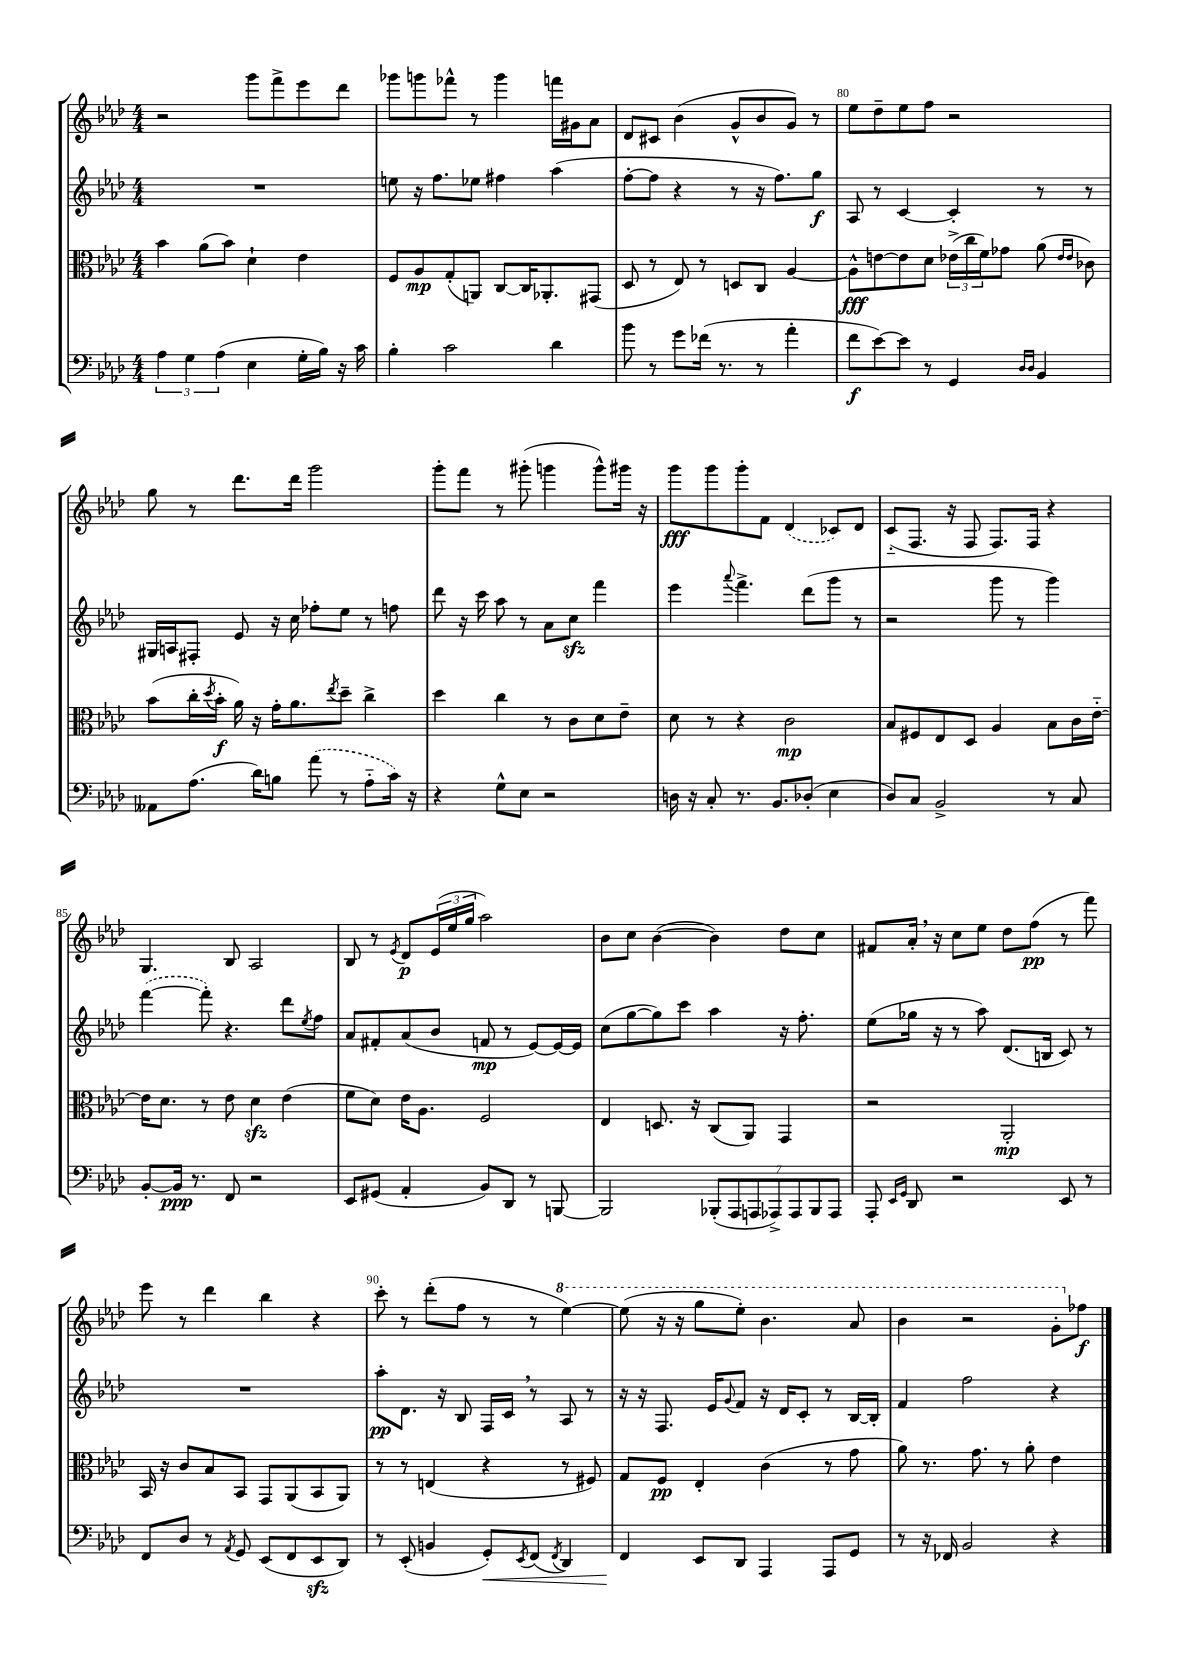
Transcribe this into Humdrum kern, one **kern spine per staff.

**kern	**dynam	**kern	**dynam	**kern	**dynam	**kern	**dynam
*part4	*part4	*part3	*part3	*part2	*part2	*part1	*part1
*staff4	*staff4	*staff3	*staff3	*staff2	*staff2	*staff1	*staff1
*clefF4	*	*clefC3	*	*clefG2	*	*clefG2	*
*k[b-e-a-d-]	*	*k[b-e-a-d-]	*	*k[b-e-a-d-]	*	*k[b-e-a-d-]	*
*M4/4	*	*M4/4	*	*M4/4	*	*M4/4	*
=77	=77	=77	=77	=77	=77	=77	=77
6A-\	.	4b-\	.	1r	.	2r	.
6G\	.	.	.	.	.	.	.
.	.	(8a-\L	.	.	.	.	.
(6A-\	.	.	.	.	.	.	.
.	.	8b-\J)	.	.	.	.	.
4E-\	.	4d-`\	.	.	.	8ggg\L	.
.	.	.	.	.	.	8fff^\	.
16G'\LL	.	4e-\	.	.	.	8eee-\	.
16B-\JJ)	.	.	.	.	.	.	.
16r	.	.	.	.	.	8ddd-\J	.
16c\	.	.	.	.	.	.	.
=78	=78	=78	=78	=78	=78	=78	=78
4B-'\	.	8F/L	.	8een\	.	8ggg-X\L	.
.	.	8A-/	mp	16r	.	8gggn\	.
.	.	.	.	8.ff\L	.	.	.
2c\	.	(8G'/	.	.	.	8fff-X^^\J	.
.	.	8AAn/J)	.	8ee-X\J	.	8r	.
.	.	[8C/L	.	4ff#X\	.	4ggg\	.
.	.	16C/K]	.	.	.	.	.
.	.	8.AA-X'/	.	.	.	.	.
4d-\	.	.	.	(4aa-\	.	16fffn\LL	.
.	.	.	.	.	.	16g#X\J	.
.	.	(8GG#X/J	.	.	.	8a-\J	.
=79	=79	=79	=79	=79	=79	=79	=79
8b-\	.	8D-/	.	[8ff'\L	.	8d-/L	.
8r	.	8r	.	8ff\J]	.	8c#X/J	.
8g\L	.	8E-/)	.	4r	.	(4b-\	.
(16f-X\Jk	.	8r	.	.	.	.	.
8.r	.	.	.	.	.	.	.
.	.	8Dn/L	.	8r	.	8g^^/L	.
8r	.	8C/J	.	16r	.	8b-/	.
.	.	.	.	8.ff\L)	.	.	.
4a-'\	.	[4A-/	.	.	.	8g/J)	.
.	.	.	.	8gg\J	f	8r	.
=80	=80	=80	=80	=80	=80	=80	=80
8f\L	f	8A-^^\L]	fff	8A-/	.	8ee-\L	.
[8e-\)	.	[8en\	.	8r	.	8dd-~\	.
8e-\J]	.	8e\]	.	[4c/	.	8ee-\	.
8r	.	8d-\J	.	.	.	8ff\J	.
4GG/	.	(24e-X^\LL	.	4c'/]	.	2r	.
.	.	24cc\	.	.	.	.	.
.	.	24f\J)	.	.	.	.	.
.	.	8g-X\J	.	.	.	.	.
16qqD-/LL	.	.	.	.	.	.	.
16qqD-/JJ	.	.	.	.	.	.	.
4BB-/	.	(8a-\	.	8r	.	.	.
.	.	16qqe-/LL	.	.	.	.	.
.	.	16qqe-/JJ	.	.	.	.	.
.	.	8c-X\)	.	8r	.	.	.
!!LO:LB:g=z
=81	=81	=81	=81	=81	=81	=81	=81
8AA--X\L	.	(8b-\L	.	16G#X/LL	.	8gg\	.
.	.	.	.	16An/J	.	.	.
(8.A-\J	.	16cc'\L	.	8F#X'/J	.	8r	.
.	.	8qdd-/	.	.	.	.	.
.	.	16b-'\JJ	f	.	.	.	.
.	.	16a-\)	.	8e-/	.	8.ddd-\L	.
16d-\KL)	.	16r	.	.	.	.	.
8Bn\J	.	16g'\KL	.	16r	.	.	.
.	.	8.a-\	.	16cc\	.	16ddd-\Jk	.
(8a-\	.	.	.	8ff-X'\L	.	2ggg\	.
.	.	8qee-/	.	.	.	.	.
8r	.	8dd-~\J	.	8ee-\J	.	.	.
8A-\L	.	4cc^\	.	8r	.	.	.
16c\Jk)	.	.	.	8ffn\	.	.	.
16r	.	.	.	.	.	.	.
=82	=82	=82	=82	=82	=82	=82	=82
4r	.	4dd-\	.	8ddd-\	.	8ggg'\L	.
.	.	.	.	16r	.	8fff\J	.
.	.	.	.	16ccc\	.	.	.
8G^^\L	.	4cc\	.	8aa-\	.	8r	.
8E-\J	.	.	.	8r	.	(8ggg#X'\	.
2r	.	8r	.	8a-\L	.	4gggn\	.
.	.	8c\L	.	8cczz\J	.	.	.
.	.	8d-\	.	4fff\	.	8ggg^^\L)	.
.	.	8e-~\J	.	.	.	16ggg#X\Jk	.
.	.	.	.	.	.	16r	.
=83	=83	=83	=83	=83	=83	=83	=83
16Dn\	.	8d-\	.	4eee-\	.	8ggg\L	fff
16r	.	.	.	.	.	.	.
8C'/	.	8r	.	.	.	8ggg\	.
.	.	.	.	8qqaaa-/	.	.	.
8.r	.	4r	.	4.fff^\	.	8ggg'\	.
.	.	.	.	.	.	8f\J	.
8.BB-/L	.	.	.	.	.	.	.
.	.	2c\	mp	.	.	(4d-/	.
(8D-X'/J	.	.	.	(8ddd-\L	.	.	.
4E-\	.	.	.	8ggg\J	.	8c-X/L)	.
.	.	.	.	8r	.	8d-/J	.
=84	=84	=84	=84	=84	=84	=84	=84
8D-/L)	.	8B-/L	.	2r	.	(8c/L	.
8C/J	.	8F#X/	.	.	.	8.F/J	.
2BB-^/	.	8E-/	.	.	.	.	.
.	.	.	.	.	.	16r	.
.	.	8D-/J	.	.	.	8F/	.
.	.	4A-/	.	8ggg\	.	8.F/L)	.
.	.	.	.	8r	.	.	.
.	.	.	.	.	.	16F/Jk	.
8r	.	8B-\L	.	4ggg\)	.	4r	.
8C/	.	16c\L	.	.	.	.	.
.	.	[16e-\JJ	.	.	.	.	.
!!LO:LB:g=z
=85	=85	=85	=85	=85	=85	=85	=85
[8BB-'/L	.	16e-\KL]	.	([4fff\	.	4.G/	.
.	.	8.d-\J	.	.	.	.	.
16BB-/Jk]	ppp	.	.	.	.	.	.
8.r	.	.	.	.	.	.	.
.	.	8r	.	8fff'\])	.	.	.
8FF/	.	8e-\	.	4.r	.	8B-/	.
2r	.	4d-zz\	.	.	.	2A-/	.
.	.	(4e-\	.	8ddd-\L	.	.	.
.	.	.	.	8qee-/	.	.	.
.	.	.	.	8ff\J	.	.	.
=86	=86	=86	=86	=86	=86	=86	=86
8EE-/L	.	8f\L	.	8a-/L	.	8B-/	.
(8GG#X/J	.	8d-\J)	.	8f#X'/	.	8r	.
.	.	.	.	.	.	8qe-/	.
4AA-'/	.	16e-\KL	.	(8a-/	.	8d-/L	p
.	.	8.A-\J	.	.	.	.	.
.	.	.	.	8b-/J	.	(24e-/L	.
.	.	.	.	.	.	24ee-/	.
.	.	.	.	.	.	24gg/JJ	.
8BB-/L)	.	2F/	.	8fn/	mp	2aa-\)	.
8DD-/J	.	.	.	8r	.	.	.
8r	.	.	.	[8e-/L)	.	.	.
[8BBBn/	.	.	.	16e-/L_	.	.	.
.	.	.	.	16e-/JJ]	.	.	.
=87	=87	=87	=87	=87	=87	=87	=87
2BBB/]	.	4E-/	.	(8cc\L	.	8b-\L	.
.	.	.	.	[8gg\	.	8cc\J	.
.	.	8.Dn/	.	8gg\])	.	([4b-\	.
.	.	.	.	8ccc\J	.	.	.
.	.	16r	.	.	.	.	.
(14BBB-X'/L	.	(8C/L	.	4aa-\	.	4b-\])	.
14AAA-/	.	.	.	.	.	.	.
.	.	8AA-/J)	.	.	.	.	.
14AAAn/	.	.	.	.	.	.	.
14AAA-X^/)	.	.	.	.	.	.	.
.	.	4GG/	.	16r	.	8dd-\L	.
14AAA-/	.	.	.	.	.	.	.
.	.	.	.	8.ff'\	.	.	.
14BBB-/	.	.	.	.	.	.	.
.	.	.	.	.	.	8cc\J	.
14AAA-/J	.	.	.	.	.	.	.
=88	=88	=88	=88	=88	=88	=88	=88
8AAA-'/	.	2r	.	(8ee-\L	.	8f#X/L	.
16qqEE-/LL	.	.	.	.	.	.	.
16qqGG/JJ	.	.	.	.	.	.	.
8DD-/	.	.	.	16gg-X\Jk	.	16a-',/Jk	.
.	.	.	.	16r	.	16r	.
2r	.	.	.	8r	.	8cc\L	.
.	.	.	.	8aa-\)	.	8ee-\J	.
.	.	2AA-'/	mp	(8.d-/L	.	8dd-\L	.
.	.	.	.	.	.	(8ff\J	pp
.	.	.	.	16Bn/Jk	.	.	.
8EE-/	.	.	.	8c/)	.	8r	.
8r	.	.	.	8r	.	8fff\)	.
!!LO:LB:g=z
=89	=89	=89	=89	=89	=89	=89	=89
8FF/L	.	16BB-/	.	1r	.	8eee-\	.
.	.	16r	.	.	.	.	.
8D-/J	.	8c/L	.	.	.	8r	.
8r	.	8B-/	.	.	.	4ddd-\	.
8qAA-/	.	.	.	.	.	.	.
8GG/	.	8BB-/J	.	.	.	.	.
(8EE-/L	.	8GG/L	.	.	.	4bb-\	.
8FF/	.	(8AA-/	.	.	.	.	.
8EE-zz/	.	8BB-/	.	.	.	4r	.
8DD-/J)	.	8AA-/J)	.	.	.	.	.
=90	=90	=90	=90	=90	=90	=90	=90
8r	.	8r	.	8aa-'\L	pp	8ccc'\	.
(8EE-'/	.	8r	.	8.d-\J	.	8r	.
4BBn/	.	(4En/	.	.	.	(8ddd-'\L	.
.	.	.	.	16r	.	.	.
.	.	.	.	8B-/	.	8ff\J	.
!	!LO:HP:b	!	!	!	!	!	!
8GG'/L)	<	4r	.	16F/LL	.	8r	.
.	.	.	.	16c,/JJ	.	.	.
8qEE-/	.	.	.	.	.	.	.
(8FF/J	.	.	.	8r	.	8r	.
8qFF/	.	.	.	.	.	.	.
*	*	*	*	*	*	*8va	*
4DD-/)	.	8r	.	8A-/	.	[4eee-\)	.
.	.	8F#X/)	.	8r	.	.	.
=91	=91	=91	=91	=91	=91	=91	=91
4FF/	.	8G/L	.	16r	.	(8eee-\]	.
.	.	.	.	16r	.	.	.
.	.	8F/J	pp	8.F/	.	16r	.
.	.	.	.	.	.	16r	.
8EE-/L	[	4E-'/	.	.	.	8ggg\L	.
.	.	.	.	16e-/KL	.	.	.
.	.	.	.	8qqg/	.	.	.
8DD-/J	.	.	.	8f/J	.	8eee-'\J)	.
4AAA-/	.	(4c\	.	16r	.	4.bb-\	.
.	.	.	.	16d-/KL	.	.	.
.	.	.	.	8c'/J	.	.	.
8AAA-/L	.	8r	.	8r	.	.	.
8GG/J	.	8g\	.	[16B-/LL	.	8aa-/	.
.	.	.	.	16B-'/JJ]	.	.	.
=92	=92	=92	=92	=92	=92	=92	=92
8r	.	8a-\)	.	4f/	.	4bb-\	.
16r	.	8.r	.	.	.	.	.
16FF-X/	.	.	.	.	.	.	.
2BB-/	.	.	.	2ff\	.	2r	.
.	.	8.g\	.	.	.	.	.
.	.	8r	.	.	.	.	.
.	.	8a-'\	.	.	.	.	.
4r	.	4e-\	.	4r	.	8gg'\L	.
*	*	*	*	*	*	*X8va	*
.	.	.	.	.	.	8ff-X\J	f
==	==	==	==	==	==	==	==
*-	*-	*-	*-	*-	*-	*-	*-
